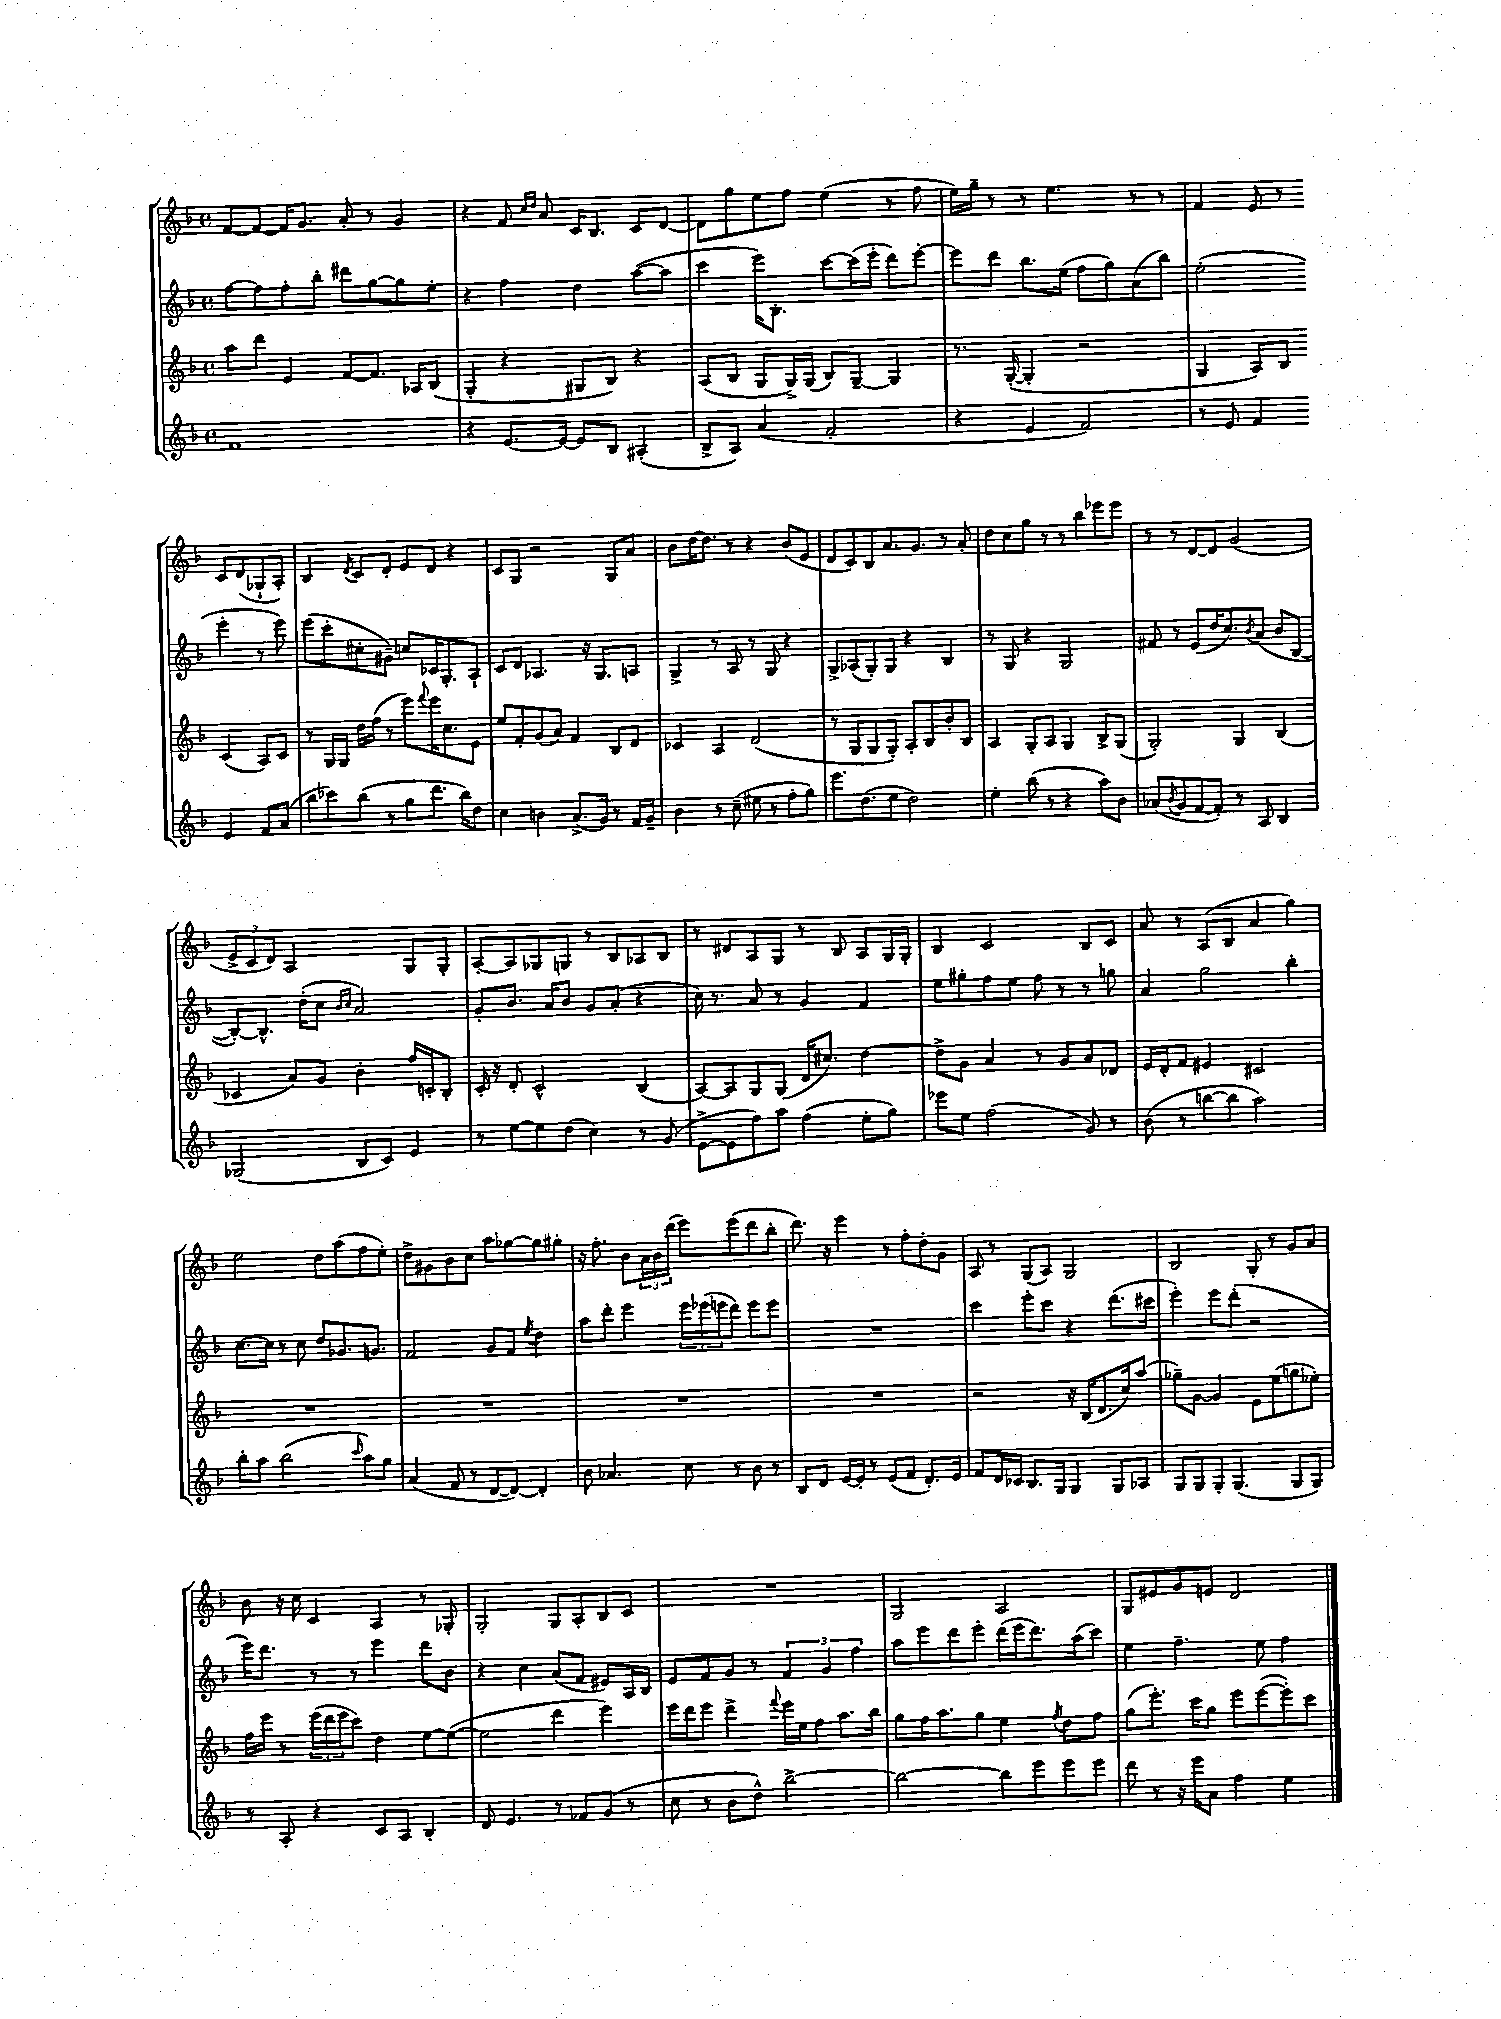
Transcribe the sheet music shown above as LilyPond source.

<<
\new StaffGroup <<
\new Staff = "s0" {
    \clef treble \key f \major \defaultTimeSignature \time 4/4
    f'8~ f'8~ f'16 g'8. a'8-. r8 g'4 |
    r4 f'8 \grace { c''16 d''16 } a'8 c'16 bes8. c'8 d'8~ |
    d'8 g''8 e''8 f''8 e''4( r8 f''8 |
    e''16) g''16-- r8 r8 e''4. r8 r8 |
    f'4 e'8 r8 c'8 d'8( ges8-! a8-.) |
    bes4 \acciaccatura { d'8 } c'8 d'8-. e'8 d'8 r4 |
    c'8 g8 r2 g8 a'8 |
    bes'8 d''16~ d''8. r8 r4 bes'8( e'8 |
    d'8 c'8) bes8 a'8. g'8. r8 a'8-. |
    d''8 c''8 g''8 r8 r8 bes''8 ees'''8 ees'''8 |
    r8 r8 d'8~ d'8 g'2( |
    \tuplet 3/2 { e'8-> c'8 d'8) } a2 g8 g8-. |
    a8~-. a8 ges8 g8 r8 bes8 aes8 bes8 |
    r8 dis'8 a8 g8 r8 bes8 a8 g16 g16-. |
    bes4 c'2 bes8 c'8 |
    a'8 r8 a8( bes8 a'4 g''4) |
    e''2 d''8 a''8( f''8 e''8-.) |
    d''8-> gis'8 bes'8 c''8 a''8 ges''8~ ges''8 gis''8-. |
    r16 f''8.-. bes'8 \tuplet 3/2 { a'16 bes'16 d'''16( } e'''8) e'''8( d'''8 bes''8-. |
    d'''8.) r16 e'''4 r8 f''8-. d''8-. g'8 |
    a8 r8 g8( a8) g2 |
    bes2 g8-. r8 g'8 a'8 |
    bes'8 r16 c''16 c'4 a4 r8 ges8-. |
    g2-. g8 a8-. bes8 c'8 |
    R1 |
    g2 a2 |
    g8 eis'8 g'8 e'8 d'2 \bar "|." |
}
\new Staff = "s1" {
    \clef treble \key f \major \defaultTimeSignature \time 4/4
    f''8~ f''8 f''8-. bes''8-. dis'''8 g''8~ g''8 e''8-. |
    r4 f''4 d''4 a''8~( a''8 |
    c'''4 e'''16) bes8.-. c'''8~ c'''16( e'''16-. d'''8) e'''8~-. |
    e'''8 d'''8 bes''8. e''16( f''8 g''8) a'8( bes''8) |
    e''2-.( e'''4-. r8 e'''8) |
    e'''8( c'''8-. cis''8-. gis'8--) c''8 ces'16 g8.-. a8-! |
    c'8 d'8 aes4. r16 g8. a8 |
    g4-> r8 a8 r8 g8 r4 |
    g8-> aes8( g8-.) g8 r4 bes4 |
    r8 g8 r4 g2 |
    fis'8 r8 e'8( d''16 c''8.) \acciaccatura { bes'8 } a'8( bes'8 bes8~ |
    bes8~-.) bes8.-^ d''16-.( c''8 \grace { bes'16 c''16 } a'2) |
    g'8-. bes'8. a'16 bes'8 g'8 a'8-.( r4 |
    c''16) r8. a'8 r8 g'4 f'4 |
    e''8 gis''8-. f''8 e''8 f''8 r8 r8 g''8 |
    a'4 g''2 bes''4-. |
    c''8.~ c''16 r8 c''8 d''8 ges'8. g'8. |
    f'2 g'8 f'8 \acciaccatura { e''8 } d''4 |
    a''8 d'''8-. e'''4 \tuplet 3/2 { e'''16 ees'''16( e'''16 } d'''8) e'''8 e'''8 |
    R1 |
    c'''4 e'''8-. c'''8 r4 d'''8.( cis'''16 |
    e'''4-.) e'''8 d'''8-.( r2 |
    e'''16) d'''8. r8 r8 e'''4 d'''8 bes'8 |
    r4 c''4 a'8( f'8 eis'8) a16 bes16 |
    e'8 f'8 g'8 r8 \tuplet 3/2 { f'4 g'4 f''4 } |
    a''8 e'''8 d'''8 e'''8-. d'''16( e'''16 d'''8.) a''16( c'''8) |
    e''4 f''4.-- e''8 f''4 \bar "|." |
}
\new Staff = "s2" {
    \clef treble \key f \major \defaultTimeSignature \time 4/4
    a''8 d'''8 e'4 f'8~ f'8. aes16 bes8( |
    g4-. r4 gis8 bes8) r4 |
    a8( bes8 g8 g16->) g16( bes8) g8~-- g4 |
    r8. g16~-.( g4-. r2 |
    g4 a8) bes8 c'4( a8) c'8 |
    r8 g16 g16 d''16 f''16( r8 e'''8) \appoggiatura { f'''8 } e'''16 c''8. e'8 |
    e''8 f'8-. g'8( a'8) f'4 bes8 d'8 |
    ces'4 a4 d'2( |
    r8 g8 g8 g8-.) a8-. bes8 bes'8-. bes8 |
    a4 g8-. a8 g4 bes8-> g8( |
    g2-.) g4 bes4( |
    ces'4 a'8) g'8 bes'4-. f''16 c'16-. bes8-. |
    c'16-. r16 d'8-. c'2-^ bes4( |
    a8~) a8 g8 g8( d'16 cis''8.) d''4~ |
    d''8-> g'8 a'4 r8 g'8 a'8 des'8 |
    e'16 d'16-. f'8 eis'4 cis'2 |
    R1 |
    R1 |
    R1 |
    R1 |
    r2 r16 bes16( d'8. c''16) a''8( |
    ges''8--) g'8~ g'4 e'8 e''8( g''8 ees''8-.) |
    f''16 e'''16 r8 \tuplet 3/2 { e'''16( d'''16 e'''16 } c'''8) d''4 e''8~ e''8~( |
    e''2 d'''4 e'''4) |
    e'''16 d'''16 e'''8 d'''4-> \appoggiatura { f'''8 } e'''16 e''16 f''8 a''8. bes''16 |
    g''8 f''16 a''8. g''8 e''4 \acciaccatura { f''8 } d''8 f''8 |
    g''8( e'''8.-.) c'''16 g''8 e'''8 e'''8~( e'''8-.) c'''8 \bar "|." |
}
\new Staff = "s3" {
    \clef treble \key f \major \defaultTimeSignature \time 4/4
    f'1 |
    r4 e'8.~ e'16~ e'8 bes8 ais4-.( |
    bes8-> a8) a'4( f'2-. |
    r4 e'4 f'2) |
    r8 e'8 f'4 e'4 f'8 a'8( |
    bes''8 ces'''8) bes''8( r8 g''8 d'''8. bes''16) d''8 |
    c''4 b'4 a'8.->( g'16) r8 f'16 g'16-- |
    bes'4 r8 c''8--( eis''8 r8 f''8-. g''8) |
    e'''8. d''8.( e''8 d''2) |
    e''4-. bes''8( r8 r4 a''8) bes'8 |
    aes'8( \acciaccatura { bes'8 } g'8 f'8~ f'8-.) r8 a8 bes4 |
    ges2( bes8 c'8) e'4 |
    r8 e''8~ e''8 d''8( c''4) r8 g'8( |
    e'8~-> e'8 f''8) a''8 f''4( e''8-. g''8) |
    ees'''8 e''8 f''2( g'8) r8 |
    bes'8( r8 b''8~ b''8 a''2) |
    bes''8-. a''8 bes''2( \grace { c'''16 } a''8) g''8 |
    a'4( f'8 r8 d'8~ d'8~) d'4-. |
    bes'8 aes'4. c''8 r8 bes'8 r8 |
    bes8 d'8 e'16~ e'16-. r8 e'8( f'8 d'8.-.) e'16 |
    f'8 d'16 ces'16 bes8. g16 g4 g8 aes8 |
    g8 g8 g8-. g4.( g8 g8) |
    r8 a8-. r4 c'8 a8 bes4-. |
    d'8 e'4. r8 fes'8 g'8( r8 |
    c''8 r8 bes'8 d''8-^) bes''2~-> |
    bes''2~ bes''8 e'''8 e'''8 e'''8 |
    d'''8 r8 r16 e'''16 a'8 f''4 e''4 \bar "|." |
}
>>
>>
\layout { \context { \Score \remove "Bar_number_engraver" } }
